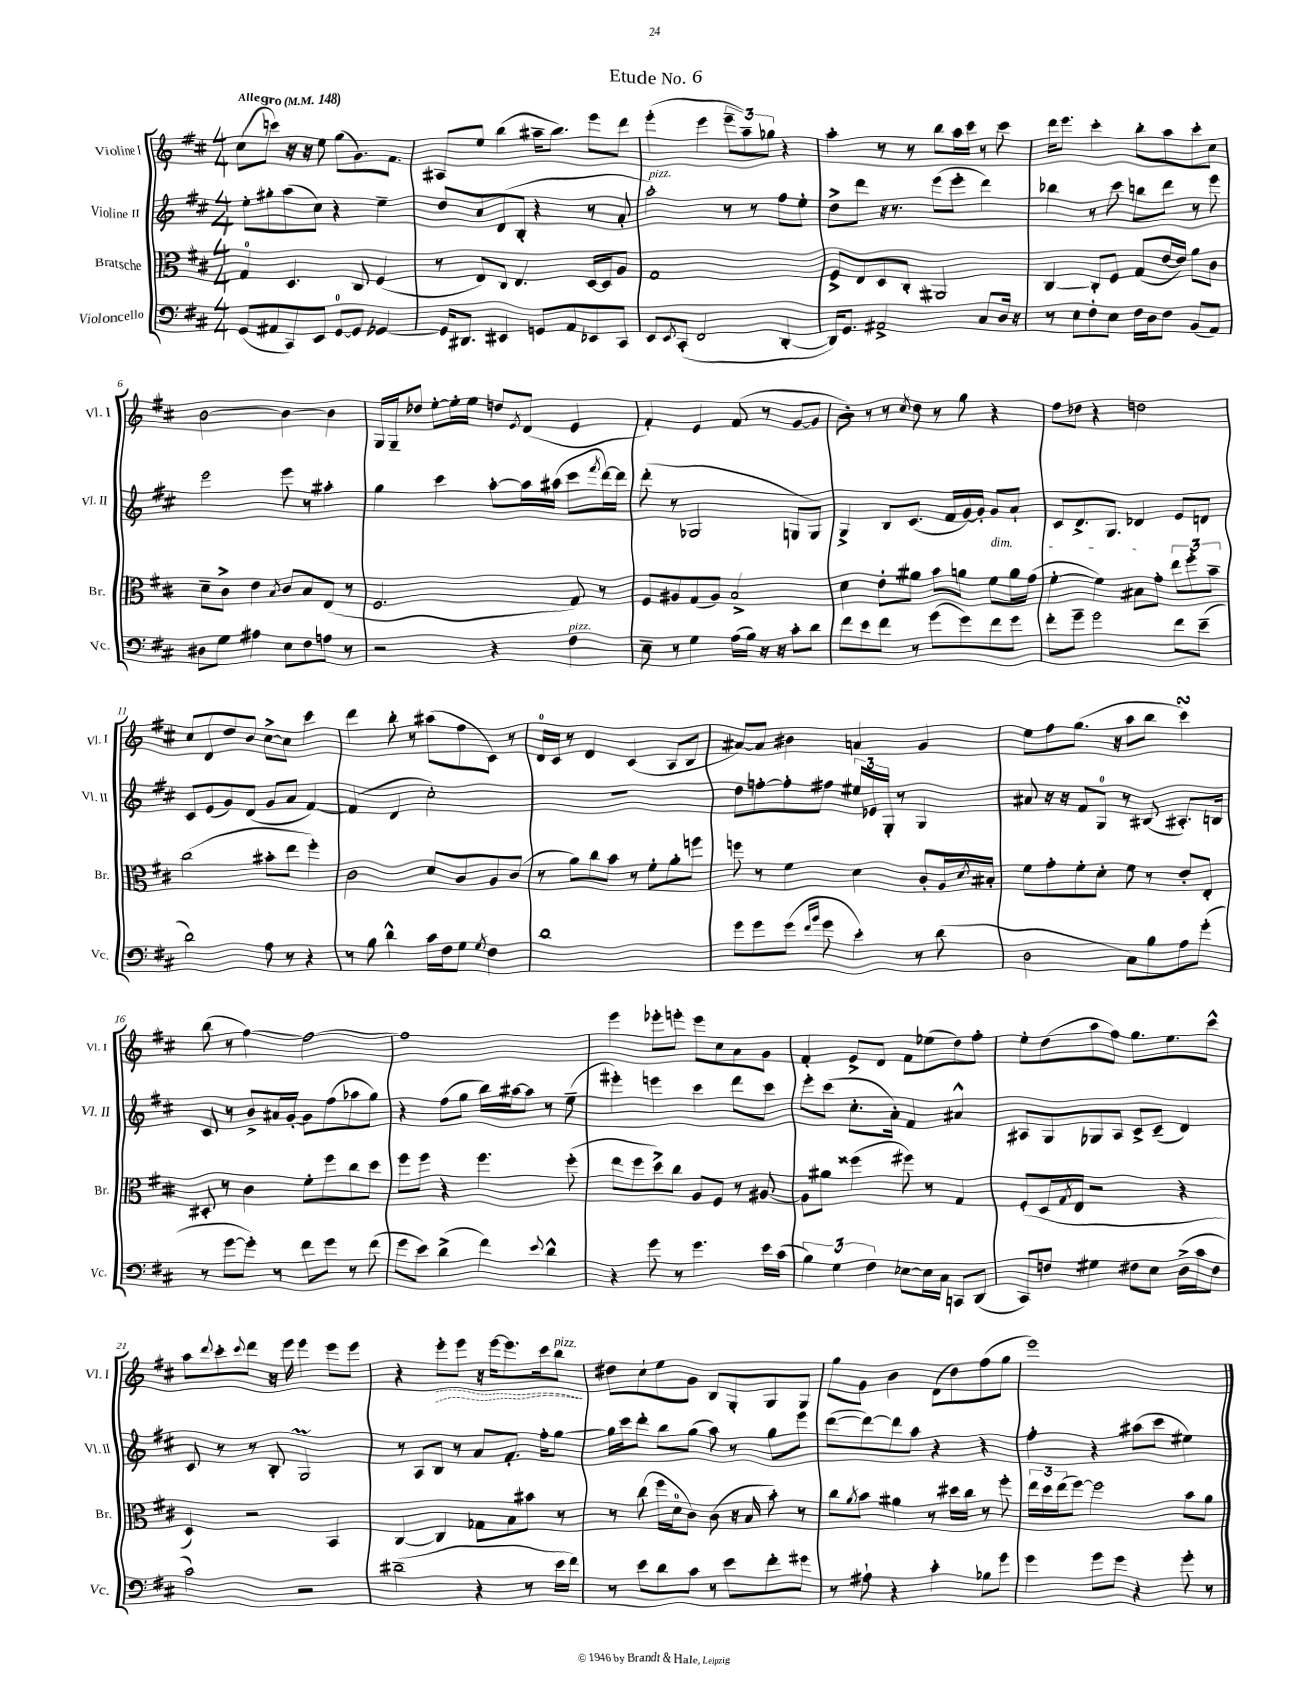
\header { title = "Etude No. 6" }
<<
\new StaffGroup <<
\new Staff = "s0" \with { instrumentName = "Violine I" shortInstrumentName = "Vl. I" } {
    \clef treble \key d \major \numericTimeSignature \time 4/4 \tempo "Allegro" 4 = 148
    cis''8( c'''8) r16 r16 e''8 g''8( g'8.) fis'8. |
    ais8 e''8 b''4( ais''16-- b''8.) e'''8 d'''8 |
    e'''4-.( e'''4 \tuplet 3/2 { e'''8-- a''8--) ges''8 } r4 |
    a''4-. r8 r8 b''8 a''16 cis'''16 r8 cis'''8 |
    d'''16 e'''8. cis'''4-. b''8-. a''8 cis'''8-. cis''8 |
    b'2~ b'4~ b'4 |
    g16 g16-- des''8 e''8~-. e''16-. e''16 d''8 \acciaccatura { e'8 } d'8( e'4 |
    fis'4-.) e'4 fis'8( r8 g'8~ g'8 |
    b'8-.) r8 r8 \acciaccatura { cis''8 } d''8 r8 g''8 r4 |
    fis''8 des''8 r4 d''2 |
    cis''8 d'8 d''8 b'8 cis''8~-> cis''8 cis'''4 |
    d'''4 b''8-. r8 ais''8( fis''8 cis'8) r8 |
    d'16-0 cis'16 r8 d'4 cis'4( a8 b8 |
    ais'8~) ais'8 bis'4 a'4 g'4 |
    e''8 fis''8 g''8.( r16 a''8 b''8 cis'''4\turn) |
    b''8( r8 fis''4~) fis''2~ |
    fis''1 |
    e'''4 ees'''8-. e'''8-. e'''8 cis''8 a'8 g'8 |
    fis'4-. e'8-> d'8 fis'8 ees''8( d''8) fis''8-. |
    e''8-. d''8( a''8 fis''8) g''8. e''8. cis'''8-^ |
    a''8 \appoggiatura { d'''8 } cis'''8-. \appoggiatura { cis'''8 } d'''8 r16 e'''16 e'''4 e'''8 e'''8 |
    r4 \once \override Hairpin.style = #'dashed-line e'''8-.\> e'''8 r16 e'''16~ e'''8. cis'''16 b''8\!^\markup { \italic "pizz." } |
    dis''8 cis''8-! e''8 g'8 b8 g8-. g8 g8 |
    g''8 g'8 b'4 d'8( d''8) fis''8( g''8 |
    e'''1) \bar "|." |
}
\new Staff = "s1" \with { instrumentName = "Violine II" shortInstrumentName = "Vl. II" } {
    \clef treble \key d \major \numericTimeSignature \time 4/4
    e''8-. gis''8-. a''8( cis''8) r4 e''4-- |
    d''8 cis''8 d'8( b8-. r4 r8 a'8-. |
    a''2-.^\markup { \italic "pizz." }) r8 r8 fis''8 e''8-. |
    d''8-> d'''8 r16 r8. e'''8( e'''8-. d'''4) |
    bes''4 r8 cis'''8 b''8 d'''8 r8 e'''8 |
    e'''2 e'''8 r8 ais''4-. |
    g''4 cis'''4 a''8~-. a''16 ais''16( cis'''8 \acciaccatura { fis'''8 } d'''16~) d'''16 |
    d'''8-.( r8 ges2 g8 g8) |
    g4-> b8 cis'8.( fis'16 g'16~) g'16-. g'8\dim a'8-! |
    cis'8 d'8.-> g8. des'4\! e'8 d'8 |
    cis'8 e'8( g'8) d'8( g'8 a'8 fis'4~) |
    fis'4( d'4 cis''2-.) |
    r1 |
    d''8 f''8~-. f''8-. fis''8 \tuplet 3/2 { eis''16 ees'16 g16-. } r8 g4 |
    ais'8 r16 r16 fis'8 g8-0 r8 bis8( ais8.-.) b16 |
    cis'8 r8 b'8-> ais'16 g'16~-. g'8 fis''8( aes''8 g''8) |
    r4 fis''8( g''8 b''16) ais''16~ ais''8 r8 e''8--( |
    eis'''4-.) e'''4 cis'''4 d'''8 cis'''8 |
    e'''8-. cis'''8( cis''8.-. a'16-.) fis'4 ais'4-^ |
    ais8 g8 ges8 ais8 cis'8-> cis'8--( d'4) |
    cis'8 r8 r8 b8-. g2\prall |
    r8 a8 b8 r8 a'8 fis'8.-. fis''16-. g''8~ |
    g''16 cis'''16 d'''8-. b''8 g''8( a''8) r8 g''8 e'''8 |
    d'''8~( d'''8~) d'''8 a''8 r4 r4 |
    fis''4-. r4 ais''8( cis'''8 eis''4) \bar "|." |
}
\new Staff = "s2" \with { instrumentName = "Bratsche" shortInstrumentName = "Br." } {
    \clef alto \key d \major \numericTimeSignature \time 4/4
    g4-0 d4. cis8 fis4( |
    r8 e8) cis8 e4. d16~ d16 a8 |
    g1 |
    fis8-> e8 d8 cis8-. ais,2 |
    cis4~ cis8-. fis8 g8( e'16~ e'16) a'8 cis'8 |
    d'8-- cis'8-> e'4 \acciaccatura { b8 } cis'8 b8 e8( r8 |
    fis2. g8) r8 |
    fis8 ais8 g8( ais8) b2-> |
    d'4 e'8-. ais'8 b'8 a'8 fis'8 a'16 g'16( |
    fis'4~-. fis'4) bis8 g'8-. \tuplet 3/2 { e''8 fis''8-. b'8-- } |
    cis''2( bis'8-. e''8 fis''4-.) |
    cis'2 d'8 cis'8 a8 cis'8( |
    r8 a'8) cis''8 b'8 r8 fis'8-. a'8-. f''8 |
    f''8 r8 fis'4 d'4 cis'8-. a16 \acciaccatura { d'8 } bis16-. |
    fis'8 g'8-. fis'8-. d'8-. fis'8 r8 e'8-. e8-. |
    dis8-. r8 cis'4 fis'8-. fis''8 cis''8 d''8 |
    fis''8 fis''8 r4 fis''4. fis''8-.( |
    e''8 fis''8 d''8->) cis''8 a8 fis8 r8 ais8~ |
    ais8 ais'8 fisis''4( fis''8) r8 g4 |
    fis8-.( d16 \acciaccatura { g8 } e16 r2 r4 |
    d4) r2 b,4 |
    cis4~ cis4 ges8 b8 bis'8 r8 |
    r8 cis''8( fis''16 d'16-0 cis'8) cis'8( r16 b16 b'8-.) r8 |
    cis''8 \acciaccatura { a'8 } b'8 ais'4 r8 dis''16 cis''16 r8 fis''8-. |
    \tuplet 3/2 { e''16 d''16 e''16( } fis''8~) fis''2 b'8 a'8 \bar "|." |
}
\new Staff = "s3" \with { instrumentName = "Violoncello" shortInstrumentName = "Vc." } {
    \clef bass \key d \major \numericTimeSignature \time 4/4
    g,8( ais,8 cis,8) e,8 g,8-0~ g,8 ges,4~ |
    ges,16 dis,8. eis,4 g,8 a,8 ees,8 cis,8 |
    e,8 \acciaccatura { e,8 } cis,8-.( fis,2 d,4~-. |
    d,16) g,8. ais,2-> cis8 d16 r16 |
    r8 e8 fis8-. e8 fis16 d16 fis8 b,8( a,8) |
    dis8 g8 ais4 e8 fis8 a8 r8 |
    r2 r4 fis4^\markup { \italic "pizz." } |
    e8-- r8 g4 a16( b16) r16 r16 cis'8-. d'8 |
    fis'8 e'8 fis'8 r8 g'8( g'8) fis'8 g'8 |
    fis'8-. g'8-- g'2 fis'8 e'8--( |
    d'2) a8 r8 r4 |
    r8 b8 d'4-^ cis'16 fis16 g8 \acciaccatura { g8 } fis4 |
    d'1 |
    g'8 g'8 g'8( \grace { fis'16 b'16 } g'8 e'4-.) r8 d'8( |
    d2 cis8) b8 a8 g'8-.( |
    r8 g'8~ g'8-.) r8 fis'8 g'8 r8 fis'8( |
    g'8 e'8) d'4->( fis'4) \appoggiatura { e'8 } d'4-^ |
    r4 g'8 r8 g'4. e'16 cis'16( |
    \tuplet 3/2 { b4) g4 fis4 } ees8~ ees16 cis16 c,8 d,8( |
    cis,8) f8 gis4 fis8 e8 d16->( cis'16 fis8 |
    cis'2) r2 |
    dis'2--( r4 r8 e'16 fis'16) |
    r8 e'8 d'8 cis'8 r8 e'8 fis'8-. gis'8 |
    r8 ais8-! r4 cis'4-. bes8 g'8 |
    g'4 g'8 g'8 r4 g'8-. r8 \bar "|." |
}
>>
>>
